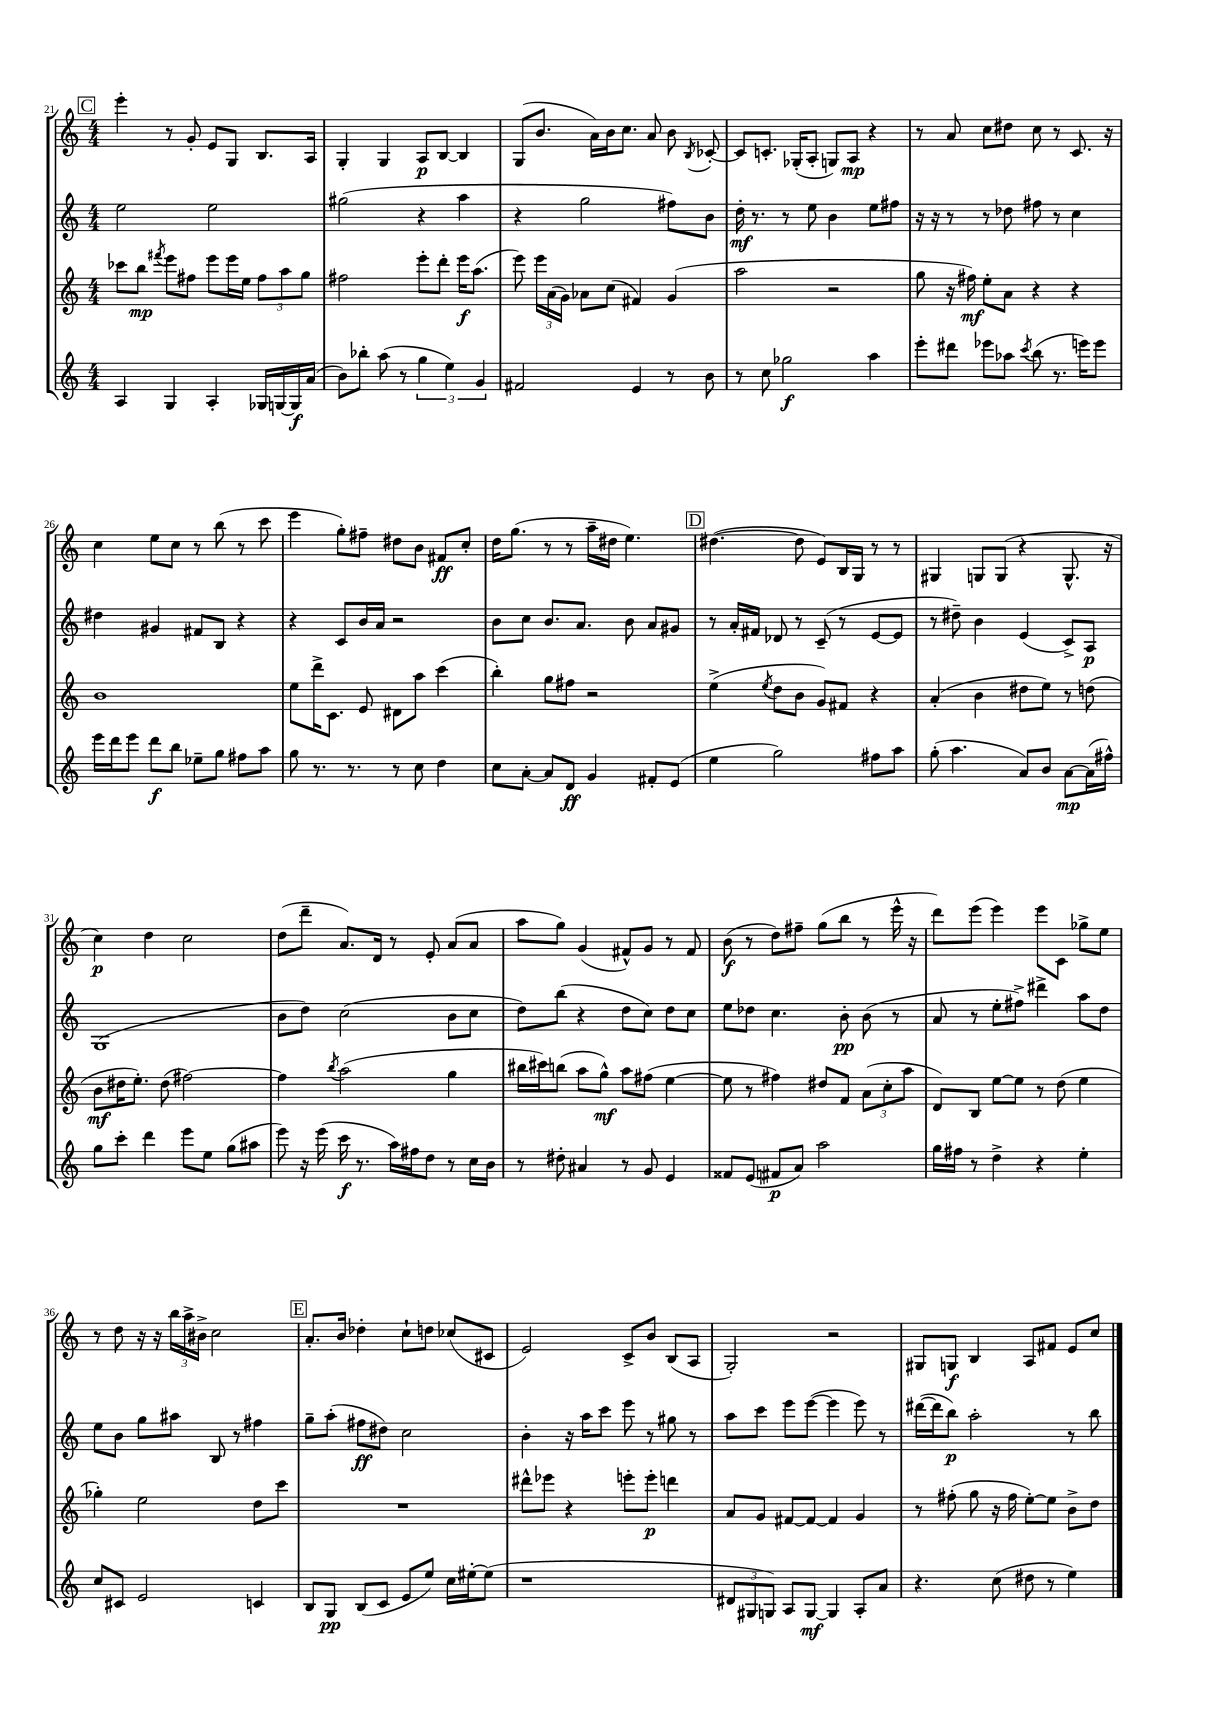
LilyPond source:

<<
\new StaffGroup <<
\new Staff = "s0" {
    \clef treble \key c \major \numericTimeSignature \time 4/4
    \autoBeamOff \mark \markup { \box "C" } e'''4-. r8 g'8-. e'8[ g8] b8.[ a16] |
    g4-. g4 a8[\p b8]~ b4 |
    g8[( b'8.] a'16[) b'16 c''8.] a'8 b'8 \acciaccatura { b8 } ces'8~-. |
    ces'8[ c'8.]-. ges16[-.( a8]-. g8[) a8]\mp r4 |
    r8 a'8 c''8[ dis''8] c''8 r8 c'8. r16 |
    c''4 e''8[ c''8] r8 b''8( r8 c'''8 |
    e'''4 g''8[-.) fis''8]-- dis''8[ b'8] fis'8[\ff c''8]-. |
    d''16[ g''8.]( r8 r8 a''16[-- dis''16] e''4.) |
    \mark \markup { \box "D" } dis''4.~( dis''8 e'8[) b16 g16] r8 r8 |
    gis4 g8[ g8]( r4 g8.-^ r16 |
    c''4\p) d''4 c''2 |
    d''8[( d'''8]-- a'8.[) d'16] r8 e'8-. a'8[( a'8] |
    a''8[ g''8]) g'4( fis'8[-^) g'8] r8 fis'8 |
    b'8\f( r8 d''8[) fis''8]-- g''8[( b''8] r8 e'''16-^ r16 |
    d'''8[) e'''8]( e'''4) e'''8[ c'8] ges''8[-> e''8] |
    r8 d''8 r16 r16 \tuplet 3/2 { b''16[ a''16-> bis'16]-> } c''2 |
    \mark \markup { \box "E" } a'8.[-. b'16] des''4-. c''8[-! d''8] ces''8[( cis'8] |
    e'2) c'8[-> b'8] b8[( a8] |
    g2-.) r2 |
    gis8[ g8]\f b4 a8[ fis'8] e'8[ c''8] \bar "|." |
}
\new Staff = "s1" {
    \clef treble \key c \major \numericTimeSignature \time 4/4
    \autoBeamOff \mark \markup { \box "C" } e''2 e''2 |
    gis''2( r4 a''4 |
    r4 g''2 fis''8[) b'8] |
    d''16-.\mf r8. r8 e''8 b'4 e''8[ fis''8] |
    r16 r16 r8 r8 des''8 fis''8 r8 c''4 |
    dis''4 gis'4 fis'8[ b8] r4 |
    r4 c'8[ b'16 a'16] r2 |
    b'8[ c''8] b'8.[ a'8.] b'8 a'8[ gis'8] |
    \mark \markup { \box "D" } r8 a'16[-. fis'16] des'8 r8 c'8--( r8 e'8[~ e'8] |
    r8 dis''8--) b'4 e'4( c'8[->) a8]\p |
    g1( |
    b'8[ d''8]) c''2( b'8[ c''8] |
    d''8[) b''8]( r4 d''8[ c''8]) d''8[ c''8] |
    e''8[ des''8] c''4. b'8-.\pp b'8( r8 |
    a'8 r8 e''8[-. fis''8]->) dis'''4-> a''8[ d''8] |
    e''8[ b'8] g''8[ ais''8] b8 r8 fis''4 |
    \mark \markup { \box "E" } g''8[-- a''8]-.( fis''8[\ff dis''8]) c''2 |
    b'4-. r16 a''16[ c'''8] e'''8 r8 gis''8 r8 |
    a''8[ c'''8] e'''8[ e'''8]~( e'''4 e'''8) r8 |
    dis'''16[~( dis'''16 b''8]\p) a''2-. r8 b''8 \bar "|." |
}
\new Staff = "s2" {
    \clef treble \key c \major \numericTimeSignature \time 4/4
    \autoBeamOff \mark \markup { \box "C" } ces'''8[ b''8]\mp \acciaccatura { fis'''8 } e'''8[ fis''8] e'''8[ e'''16 e''16] \tuplet 3/2 { fis''8[ a''8 g''8] } |
    fis''2 e'''8[-. d'''8]-. e'''16[\f a''8.]( |
    e'''8) \tuplet 3/2 { e'''16[ a'16( g'16]) } aes'8[ c''8]( fis'4) g'4( |
    a''2 r2 |
    g''8 r16 fis''16\mf) e''8[-. a'8] r4 r4 |
    b'1 |
    e''8[ d'''16-> c'8.] e'8 dis'8[ a''8] c'''4( |
    b''4-.) g''8[ fis''8] r2 |
    \mark \markup { \box "D" } e''4->( \acciaccatura { e''8 } d''8[ b'8] g'8[) fis'8] r4 |
    a'4-.( b'4 dis''8[ e''8]) r8 d''8( |
    b'8[\mf dis''16 e''8.]-.) dis''8( fis''2~) |
    fis''4 \acciaccatura { b''8 } a''2( g''4 |
    bis''16[ cis'''16) b''8]( a''8[ g''8]-^\mf) a''8[ fis''8]( e''4~ |
    e''8 r8 fis''4) dis''8[ f'8] \tuplet 3/2 { a'8[( c''8-. a''8] } |
    d'8[) b8] e''8[~ e''8] r8 d''8( e''4 |
    ges''4-.) e''2 d''8[ c'''8] |
    \mark \markup { \box "E" } R1 |
    dis'''8[-^ ees'''8] r4 e'''8[-. e'''8]-.\p d'''4 |
    a'8[ g'8] fis'8[~ fis'8]~ fis'4 g'4 |
    r8 fis''8-.( g''8 r16 fis''16 e''8[~-.) e''8] b'8[-> d''8] \bar "|." |
}
\new Staff = "s3" {
    \clef treble \key c \major \numericTimeSignature \time 4/4
    \autoBeamOff \mark \markup { \box "C" } a4 g4 a4-. ges16[ g16~ g16\f a'16]( |
    b'8[) bes''8]-. a''8( r8 \tuplet 3/2 { g''4 e''4) g'4 } |
    fis'2 e'4 r8 b'8 |
    r8 c''8 ges''2\f a''4 |
    e'''8[-. dis'''8] ees'''8[ aes''8] \acciaccatura { c'''8 } b''8( r8. e'''16[) e'''8] |
    e'''16[ d'''16 e'''8] d'''8[\f b''8] ees''8[-- g''8] fis''8[ a''8] |
    g''8 r8. r8. r8 c''8 d''4 |
    c''8[ a'8]~-. a'8[ d'8]\ff g'4 fis'8[-. e'8]( |
    \mark \markup { \box "D" } e''4 g''2) fis''8[ a''8] |
    g''8-.( a''4. a'8[) b'8] a'8[~\mp a'16( fis''16]-^) |
    g''8[ c'''8]-. d'''4 e'''8[ e''8] g''8[( ais''8] |
    e'''8) r16 e'''16( c'''16\f r8. a''16[) fis''16 d''8] r8 c''16[ b'16] |
    r8 dis''8-. ais'4 r8 g'8 e'4 |
    fisis'8[ e'8]( fis'8[\p a'8]) a''2 |
    g''16[ fis''16] r8 d''4-> r4 e''4-. |
    c''8[ cis'8] e'2 c'4 |
    \mark \markup { \box "E" } b8[ g8]\pp b8[( c'8] e'8[ e''8]) c''16[ eis''16~-. eis''8]( |
    r1 |
    \tuplet 3/2 { dis'8[ gis8 g8]) } a8[ g8]~\mf g4 a8[-. a'8] |
    r4. c''8( dis''8 r8 e''4) \bar "|." |
}
>>
>>
\layout { \context { \Score currentBarNumber = #21 } }
